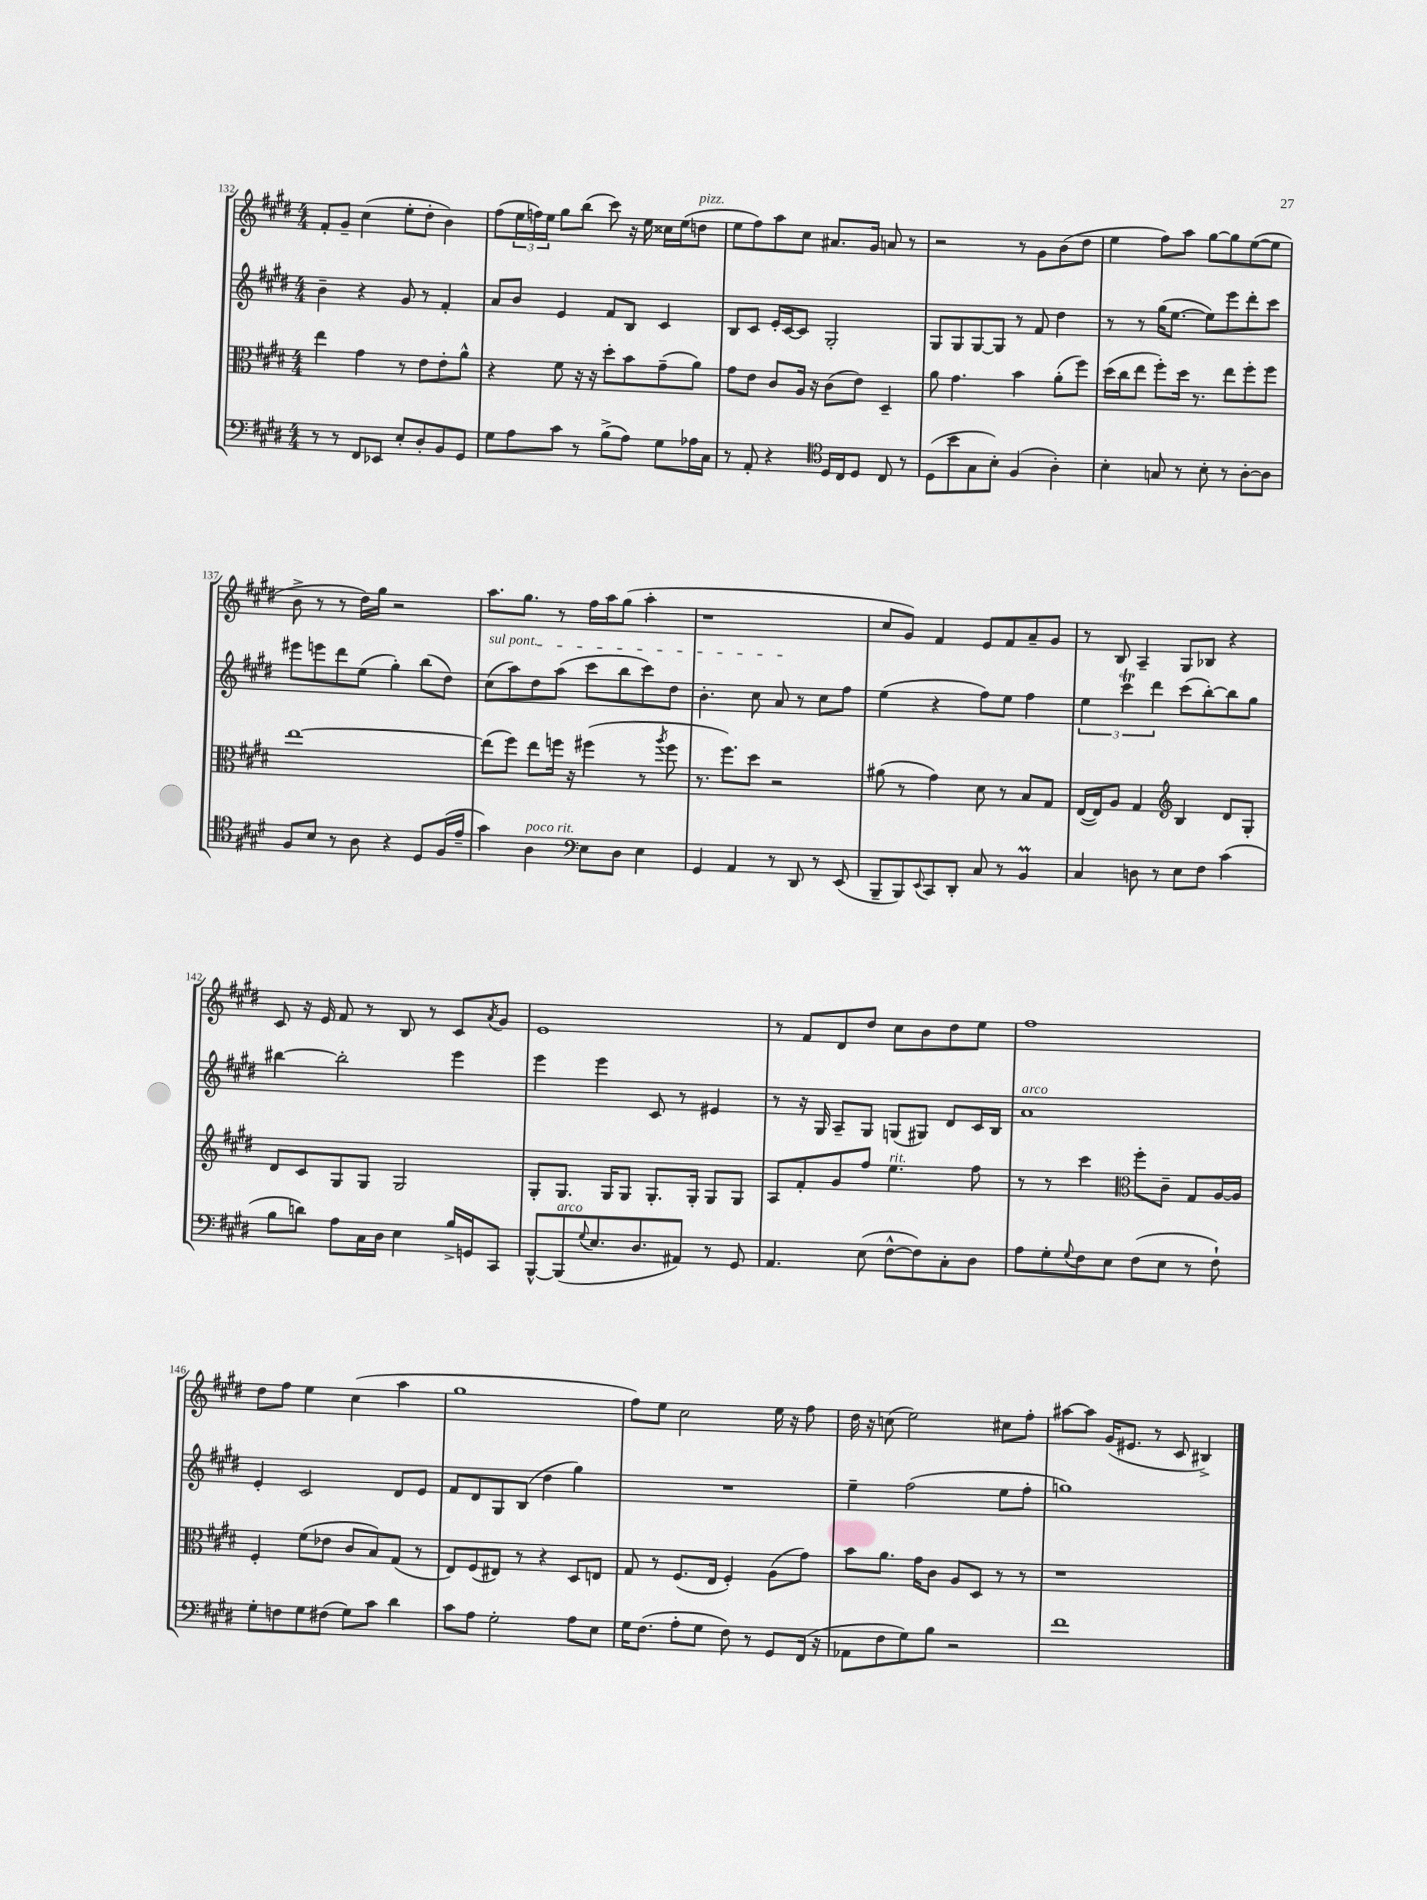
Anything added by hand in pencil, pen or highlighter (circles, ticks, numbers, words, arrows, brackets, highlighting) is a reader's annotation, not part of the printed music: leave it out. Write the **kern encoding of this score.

**kern	**kern	**kern	**kern
*part4	*part3	*part2	*part1
*staff4	*staff3	*staff2	*staff1
*clefF4	*clefC3	*clefG2	*clefG2
*k[f#c#g#d#]	*k[f#c#g#d#]	*k[f#c#g#d#]	*k[f#c#g#d#]
*M4/4	*M4/4	*M4/4	*M4/4
=132	=132	=132	=132
8r	4ee\	4b~\	8f#'/L
8r	.	.	8g#~/J
8FF#/L	4g#\	4r	(4cc#\
8EE-X/J	.	.	.
8E'/L	8r	8g#/	8ee'\L
8D#'/	8e\L	8r	8dd#'\J
8BB/	8e'\	4f#'/	4b\)
8GG#/J	8a^^\J	.	.
=133	=133	=133	=133
8G#\L	4r	8a/L	(8ff#\L
8A\	.	8b/J	24ee\L
.	.	.	24ffn\)
.	.	.	24ee\JJ
8c#\J	8f#\	4e/	8gg#\L
8r	16r	.	(8bb\J
.	16r	.	.
(8B^\L	8dd#'\L	8f#/L	8ccc#\)
8A\J)	8b\	8B/J	16r
.	.	.	16ee\
8G#\L	(8g#~\	4c#/	16cc##X\LL
.	.	.	(16ee\J
!	!	!	!LO:TX:a:i:t=pizz.
16A-X\L	8a\J)	.	8ddn\J
16C#\JJ	.	.	.
=134	=134	=134	=134
8r	8g#\L	8B/L	8ee\L
8AA'/	8e\J	8c#/J	8ff#\)
4r	8c#/L	16e'/LL	8aa\
.	.	[16c#/J	.
.	16A/Jk	8c#/J]	8cc#\J
.	16r	.	.
*clefC4	*	*	*
16D#/LL	(8c#\L	2G#'/	8.a#X/L
16C#/J	.	.	.
8D#/J	8e\J)	.	.
.	.	.	16g#/Jk
8C#/	4D#~/	.	8an/
8r	.	.	8r
=135	=135	=135	=135
(8D#\L	8a\	8G#/L	2r
8b\	4.g#\	8G#/	.
8G#\	.	[8G#/	.
8B'\J)	.	8G#/J]	.
(4F#/	4b\	8r	8r
.	.	8f#/	8g#\L
4A'\)	(8a'\L	4dd#\	(8b\
.	8ff#\J)	.	8dd#\J
=136	=136	=136	=136
4B'\	(16dd#\LL	8r	4ee\
.	16cc#\J	.	.
.	8ee\J	8r	.
8Gn/	8ff#'\L)	(16gg#\KL	8ff#\L)
.	.	[8.ee\J	.
8r	16dd#\Jk	.	8aa\J
.	8.r	.	.
8B'\	.	8ee\L])	[8gg#\L
8r	8ee\L	8eee\	8gg#\]
[8A'\L	8ff#'\	8ddd#'\	([8ee\
8A\J]	8ff#\J	8ccc#\J	8ee\J]
!!LO:LB:g=z
=137	=137	=137	=137
8F#/L	[1ee	8eee#X\L	8b^\
8B/J	.	8eeen\	8r
8r	.	8ddd#\	8r
8A\	.	(8ee\J	16dd#\LL)
.	.	.	16gg#\JJ
4r	.	4gg#'\)	2r
8D#/L	.	(8bb\L	.
(16F#/L	.	8dd#\J)	.
16e~/JJ	.	.	.
=138	=138	=138	=138
!	!	!LO:TX:a:i:t=sul pont.	!
4g#\)	(8ee\L]	(8cc#\L	8.aa\L
.	8ff#\J)	8aa\)	.
.	.	.	8.gg#\J
!LO:TX:a:i:t=poco rit.	!	!	!
4A\	8ee\L	8dd#\	.
.	16ffn\Jk	(8aa\J	8r
.	16r	.	.
*clefF4	*	*	*
8E\L	(4ff#X\	8ccc#\L	16ff#\LL
.	.	.	16aa\J
8D#\J	.	8bb\	(8gg#\J
4E\	8r	8ccc#\)	4aa'\
.	8qaa/	.	.
.	8ff#\	8dd#\J	.
=139	=139	=139	=139
4GG#/	8.r	4.b'\	1r
.	8.ff#\L)	.	.
4AA/	.	.	.
.	8dd#\J	8cc#\	.
8r	2r	8a/	.
8DD#/	.	8r	.
8r	.	8cc#\L	.
(8EE/	.	8ff#\J	.
=140	=140	=140	=140
8BBB~/L	(8a#X\	(4ee\	8cc#/L
8BBB/)	8r	.	8g#/J)
8qqEE/	.	.	.
8CC#/	4g#\)	4r	4f#/
8DD#'/J	.	.	.
8C#/	8d#\	8ff#\L)	8e/L
8r	8r	8ee\J	8f#/
4BBM/	8B/L	4ff#\	8a~/
.	8G#/J	.	8g#/J
=141	=141	=141	=141
4C#/	([16E/LL	6ee\	8r
.	16E/J])	.	.
.	8A/J	.	8B/
.	.	6ccc#T\	.
8Dn\	4G#/	.	4A~/
.	.	6ddd#\	.
8r	.	.	.
*	*clefG2	*	*
8E\L	4B/	(8ccc#\L	8G#/L
8F#\J	.	[8bb'\)	8B-X/J
(4c#\	8d#/L	8bb\]	4r
.	8G#'/J	8gg#\J	.
!!LO:LB:g=z
=142	=142	=142	=142
8B\L	8d#/L	[4bb#X\	8c#/
8dn\J)	8c#/	.	16r
.	.	.	16e/
8A\L	8G#/	2bb#'\]	8f#/
16C#\L	8G#/J	.	8r
16D#\JJ	.	.	.
4E\	2G#/	.	8B/
.	.	.	8r
16B^/LL	.	4eee\	8c#/L
16GGn/J	.	.	.
.	.	.	8qa/
8CC#/J	.	.	8g#/J
=143	=143	=143	=143
[8BBB^^/L	8G#'/L	4eee\	1e
!LO:TX:a:i:t=arco	!	!	!
(8BBB/]	8.G#/J	.	.
8qqG#/	.	.	.
8.E/	.	4eee\	.
.	16G#/KL	.	.
.	8G#/J	.	.
8.D#/	.	.	.
.	8.G#'/L	8c#/	.
8AA#X/J)	.	8r	.
.	16G#'/Jk	.	.
8r	8G#/L	4e#X/	.
8GG#/	8G#/J	.	.
=144	=144	=144	=144
4.AA/	8A/L	8r	8r
.	8f#'/	16r	8f#/L
.	.	16G#/	.
.	8g#/	8A~/L	8d#/
(8E\	8ff#/J	8G#/J	8dd#/J
!	!LO:TX:a:i:t=rit.	!	!
[8F#^^\L	4.ee\	(8Gn/L	8cc#\L
8F#\])	.	8G#X/J)	8b\
8C#'\	.	8d#/L	8dd#\
8D#\J	8ff#\	16c#/L	8ee\J
.	.	16B/JJ	.
=145	=145	=145	=145
!	!	!LO:TX:a:i:t=arco	!
8A\L	8r	1a	1ff#
8G#'\	8r	.	.
8qqG#/	.	.	.
8F#\	4ccc#\	.	.
8E\J	.	.	.
*	*clefC3	*	*
(8F#\L	8ff#'\L	.	.
8E\J	8c#~\J	.	.
8r	8G#/L	.	.
8F#`\)	[16A/L	.	.
.	16A/JJ]	.	.
!!LO:LB:g=z
=146	=146	=146	=146
8G#'\L	4F#'/	4e'/	8dd#\L
8Fn\	.	.	8ff#\J
8G#\	(8f#\L	2c#/	4ee\
(8F#X\J	8e-X\J	.	.
8G#\L)	8c#/L	.	(4cc#\
8c#\J	8B/)	.	.
4d#\	(8G#/J	8d#/L	4aa\
.	8r	8e/J	.
=147	=147	=147	=147
8c#\L	8E/L)	8f#/L	1gg#
8A\J	(8F#/	8d#/	.
2G#'\	8E#X/J)	8G#/	.
.	8r	(8B/J	.
.	4r	4dd#\	.
8A\L	8D#/L	4gg#\)	.
8E\J	8En/J	.	.
=148	=148	=148	=148
16G#\KL	8G#/	1r	8ff#\L)
(8.F#\J	.	.	.
.	8r	.	8ee\J
8A'\L	(8.F#/L	.	2cc#\
8G#\J	.	.	.
.	16E/Jk	.	.
8F#\)	4F#'/)	.	.
8r	.	.	.
8GG#/L	(8A\L	.	16ee\
.	.	.	16r
(16FF#/Jk	8g#\J)	.	8ff#\
16r	.	.	.
=149	=149	=149	=149
8AA-X\L	8b\L	4ee~\	16dd#\
.	.	.	16r
8F#\	8.a\J	.	(8ccn\
8G#\)	.	(2ff#\	2ee\)
.	16g#\KL	.	.
8B\J	8c#\J	.	.
2r	8A/L	.	.
.	8D#/J	.	.
.	8r	8ee\L	8cc#X\L
.	8r	8ff#'\J	8ff#'\J
=150	=150	=150	=150
1f#	1r	1ggn)	[8aa#X\L
.	.	.	8aa#\J]
.	.	.	(16g#/KL
.	.	.	8.e#X/J
.	.	.	8r
.	.	.	8c#/
.	.	.	4B#X^/)
==	==	==	==
*-	*-	*-	*-
